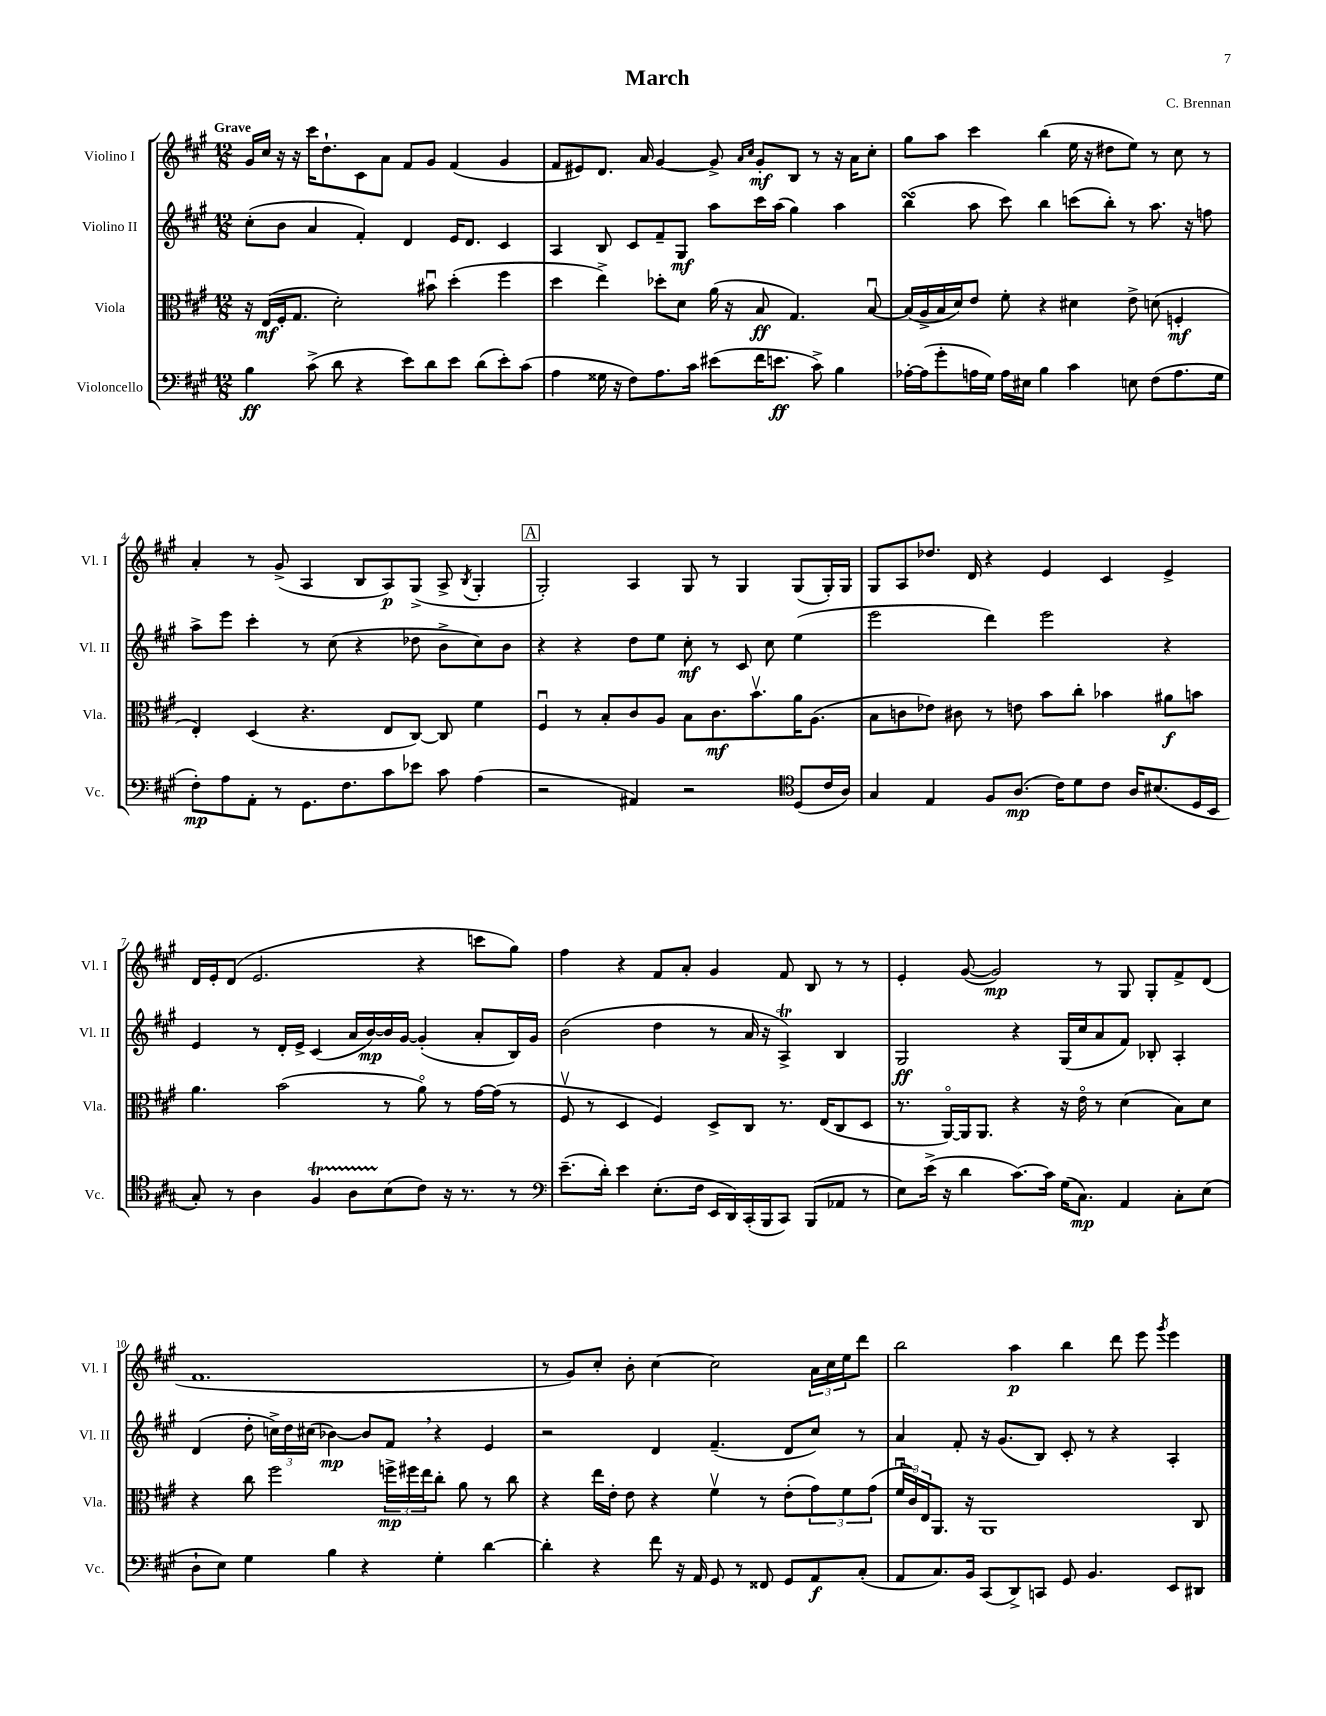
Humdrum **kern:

**kern	**kern	**kern	**kern
*staff4	*staff3	*staff2	*staff1
*clefF4	*clefC3	*clefG2	*clefG2
*k[f#c#g#]	*k[f#c#g#]	*k[f#c#g#]	*k[f#c#g#]
*M12/8	*M12/8	*M12/8	*M12/8
4B\	16r	(8cc#'\L	16g#/LL
.	(16E/LL	.	16cc#/JJ
.	16F#'/J	8b\J	16r
.	8.G#/J	.	16r
(8c#^\	.	4a/	16ccc#\LK
.	.	.	8.dd`\
8d\	2d'\)	.	.
4r	.	4f#'/)	8c#\
.	.	.	8a\J
8e\L)	.	4d/	8f#/L
8d\	8b#u\	.	8g#/J
8e\J	(4dd'\	16e/LK	(4f#/
.	.	8.d/J	.
(8d\L	.	.	.
8e'\)	4ff#\	4c#/	4g#/
(8c#\J	.	.	.
=	=	=	=
4A\	4dd\	4A/	8f#/L
.	.	.	8e#/)
16G##\	4ee^\)	8B/	8.d/J
16r	.	.	.
8F#\L)	.	8c#/L	.
.	.	.	16a/
8.A\	8dd-'\L	8f#~/	[4g#/
.	8d\J	8G#/J	.
16c#\Jk	.	.	.
(8e#\L	(16a\	8aa\L	8g#^/]
.	16r	.	.
.	.	.	16qqa/LL
.	.	.	16qqcc#/JJ
16f#\K	8B/	16ccc#\L	8g#'/L
8.e\J	.	(16aa\JJ	.
.	4.G#/)	4gg#\)	8B/J
8c#^\)	.	.	8r
4B\	.	4aa\	16r
.	.	.	16a\LK
.	[8Bu/	.	8cc#'\J
=	=	=	=
[16A-'\LL	(16B/]LL	(4bb\	8gg#\L
(16A-\]J	16A^/	.	.
8g#'\	16B/	.	8aa\J
.	16d/J)	.	.
16A\L	8e/J	8aa\	4ccc#\
16G#\JJ)	.	.	.
16A\LL	8f#'\	8ccc#\)	.
16E#\JJ	.	.	.
4B\	4r	4bb\	(4bb\
4c#\	4d#\	(8ccc\L	16ee\
.	.	.	16r
.	.	8bb'\J)	8dd#\L
8E\	8e^\	8r	8ee\J)
(8F#\L	(8d\	8.aa\	8r
8.A\	4F'/	.	8cc#\
.	.	16r	.
.	.	8ff\	8r
16G#\Jk	.	.	.
=	=	=	=
8F#'\L)	4E'/)	8aa^\L	4a'/
8A\	.	8eee\J	.
8AA'\J	(4D/	4ccc#'\	8r
8r	.	.	(8g#^/
8.GG#\L	4.r	8r	4A/
.	.	(8cc#\	.
8.F#\	.	.	.
.	.	4r	8B/L
8c#\	8E/L	.	8A/)
8e-\J	[8C#/J)	8dd-\	(8G#^/J
8c#\	8C#/]	8b^\L	8A^/
.	.	.	8qB/
(4A\	4f#\	8cc#\)	4G#'/
.	.	8b\J	.
=	=	=	=
2r	4F#u/	4r	2G#'/)
.	8r	4r	.
.	8B'/L	.	.
4AA#/)	8c#/	8dd\L	4A/
.	8A/J	8ee\J	.
2r	8B\L	8cc#'\	8G#/
.	8.c#\	8r	8r
.	.	8c#/	4G#/
.	8.bv\	.	.
.	.	8cc#\	.
*clefC4	*	*	*
(8D/L	16a\K	(4ee\	(8G#/L
.	(8.A\J	.	.
16c#/L	.	.	16G#'/L)
16A/JJ)	.	.	16G#/JJ
=	=	=	=
4G#/	8B\L	2eee\	8G#/L
.	8c\	.	8A/
4E/	8e-\J)	.	8.dd-/J
.	8c#\	.	.
.	.	.	16d/
8F#/L	8r	4ddd\)	4r
(8.A/J	8e\	.	.
.	8b\L	2eee\	4e/
16c#\LK)	.	.	.
8d\	8cc#'\J	.	.
8c#\J	4b-\	.	4c#/
16A/LK	.	.	.
(8.B#/	.	.	.
.	8a#\L	4r	4e^/
16D/L	8b\J	.	.
16BB/JJ	.	.	.
=	=	=	=
8G#'/)	4.a\	4e/	16d/LL
.	.	.	16e'/J
8r	.	.	(8d/J
4A\	.	8r	2.e/
.	(2b\	16d'/LL	.
.	.	16e^/JJ	.
4F#/	.	(4c#/	.
8A\L	.	16a/LL	.
.	.	[16b/)	.
(8B\	8r	16b/]	.
.	.	[16g#/JJ	.
8c#\J)	8ao\)	(4g#'/]	4r
16r	8r	.	.
8.r	.	.	.
.	[16g#\LL	8a'/L	8ccc\L
.	(16g#\]JJ	.	.
8r	8r	16B/L)	8gg#\J)
.	.	16g#/JJ	.
=	=	=	=
*clefF4	*	*	*
(8.e~\L	8F#v/	(2b\	4ff#\
.	8r	.	.
16d'\Jk)	.	.	.
4e\	4D/	.	4r
(8.E'\L	4F#/)	4dd\	8f#/L
.	.	.	8a'/J
16F#\Jk	.	.	.
16EE/LL	8D^/L	8r	4g#/
16DD/)	.	.	.
(16CC#'/	8C#/J	16a/	.
16BBB/J	.	16r	.
8CC#/J)	8.r	4A^/)	8f#/
(8BBB/L	.	.	8B/
.	(16E/LK	.	.
8AA-/J	8C#/	4B/	8r
8r	8D/J	.	8r
=	=	=	=
8E\L)	8.r	2G#/	4e'/
(16e^\Jk	.	.	.
16r	[16AAo/LL)	.	.
4d\	16AA/]J	.	([8g#/
.	8.AA/J	.	.
.	.	.	2g#/])
[8.c#\L)	4r	4r	.
16c#\]Jk	.	.	.
(16G#\LK	16r	(16G#/LL	.
8.C#\J)	16eo\	16cc#/J	.
.	8r	8a/	8r
4AA/	(4d\	8f#/J)	8G#/
.	.	8B-'/	8G#'/L
8C#'\L	8B\L)	4A'/	8f#^/
(8E\J	8d\J	.	(8d/J
=	=	=	=
8D`\L	4r	(4d/	1.f#
8E\J)	.	.	.
4G#\	8cc#\	8dd'\	.
.	2ff#\	24cc^\LL)	.
.	.	24dd\	.
.	.	(24cc#\JJ	.
4B\	.	[4b-\)	.
4r	.	8b-/]L	.
.	24ff^\LL	8f#/J	.
.	24ff#\	.	.
.	24ee\J	.	.
4G#'\	8cc#'\J	4r	.
.	8a\	.	.
[4d\	8r	4e/	.
.	8cc#\	.	.
=	=	=	=
4d'\]	4r	2r	8r
.	.	.	8g#/L)
4r	16ee\LL	.	8cc#'/J
.	16e'\JJ	.	.
.	8e\	.	8b'\
8f#\	4r	4d/	[4cc#\
16r	.	.	.
16AA/	.	.	.
8GG#/	4f#v\	(4.f#~/	2cc#\]
8r	.	.	.
8FF##/	8r	.	.
8GG#/L	(8e'\L	8d/L	.
8AA/	12g#\)	8cc#/J)	24a\LL
.	.	.	24cc#\
.	12f#\	.	24ee\J
(8C#'/J	.	8r	8ddd\J
.	(12g#\J	.	.
=	=	=	=
8AA/L	24f#u/LL	4a/	2bb\
.	24c#/)	.	.
.	24E/J	.	.
8.C#/)	8.AA/J	.	.
.	.	8f#'/	.
16BB/Jk	16r	.	.
(8CC#/L	1AA	16r	.
.	.	(8.g#/L	.
8DD^/)	.	.	4aa\
8CC/J	.	8B/J)	.
8GG#/	.	8c#'/	4bb\
4.BB/	.	8r	.
.	.	4r	8ddd\
.	.	.	8eee\
.	.	.	8qggg#/
8EE/L	.	4A'/	4eee\
8DD#/J	8C#/	.	.
==	==	==	==
*-	*-	*-	*-
